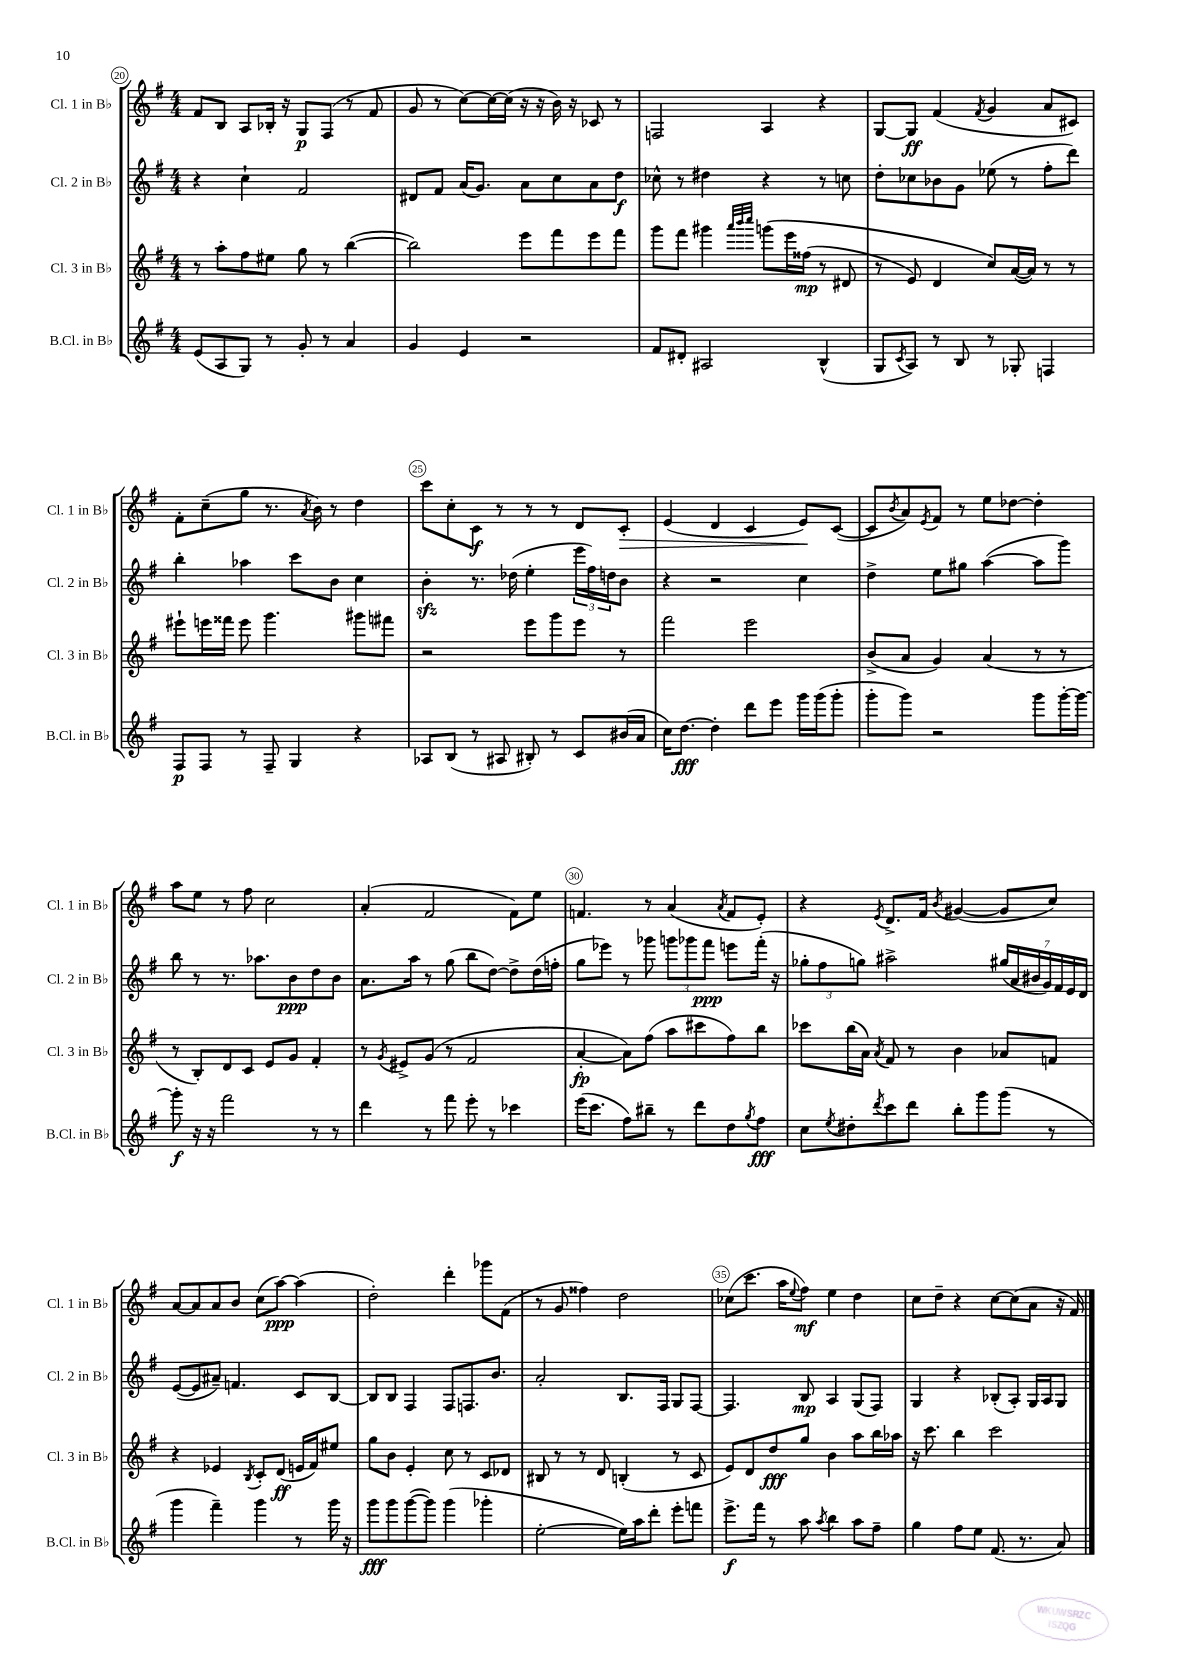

**kern	**dynam	**kern	**dynam	**kern	**dynam	**kern	**dynam
*part4	*part4	*part3	*part3	*part2	*part2	*part1	*part1
*staff4	*staff4	*staff3	*staff3	*staff2	*staff2	*staff1	*staff1
*I"B.Cl. in B♭	*	*I"Cl. 3 in B♭	*	*I"Cl. 2 in B♭	*	*I"Cl. 1 in B♭	*
*I'B.Cl. in B♭	*	*I'Cl. 3 in B♭	*	*I'Cl. 2 in B♭	*	*I'Cl. 1 in B♭	*
*clefG2	*	*clefG2	*	*clefG2	*	*clefG2	*
*k[f#]	*	*k[f#]	*	*k[f#]	*	*k[f#]	*
*M4/4	*	*M4/4	*	*M4/4	*	*M4/4	*
=20	=20	=20	=20	=20	=20	=20	=20
(8e/L	.	8r	.	4r	.	8f#/L	.
8A/	.	8aa'\L	.	.	.	8B/J	.
8G/J)	.	8ff#\	.	4cc`\	.	8A/L	.
8r	.	8ee#X\J	.	.	.	16B-X'/Jk	.
.	.	.	.	.	.	16r	.
8g'/	.	8gg\	.	2f#/	.	8G/L	p
8r	.	8r	.	.	.	(8F#/J	.
4a/	.	([4bb\	.	.	.	8r	.
.	.	.	.	.	.	8f#/	.
=21	=21	=21	=21	=21	=21	=21	=21
4g/	.	2bb\])	.	8d#X/L	.	8g/	.
.	.	.	.	8f#/J	.	8r	.
4e/	.	.	.	(16a/KL	.	[8cc\L)	.
.	.	.	.	8.g/J)	.	.	.
.	.	.	.	.	.	16cc\L_	.
.	.	.	.	.	.	(16cc\JJ]	.
2r	.	8eee\L	.	8a\L	.	16r	.
.	.	.	.	.	.	16r	.
.	.	8fff#\	.	8cc\	.	16b\)	.
.	.	.	.	.	.	16r	.
.	.	8eee\	.	8a\	.	8c-X/	.
.	.	8fff#\J	.	8dd\J	f	8r	.
=22	=22	=22	=22	=22	=22	=22	=22
8f#/L	.	8ggg\L	.	8cc-X^^\	.	2Fn/	.
8d#X'/J	.	8fff#\J	.	8r	.	.	.
2A#X/	.	4ggg#X\	.	4dd#X\	.	.	.
.	.	32qqaaa/LLL	.	.	.	.	.
.	.	32qqbbb/	.	.	.	.	.
.	.	32qqcccc/JJJ	.	.	.	.	.
.	.	(8gggn\L	.	4r	.	4A/	.
.	.	16eee\L	.	.	.	.	.
.	.	(16ff##X\JJ	mp	.	.	.	.
(4B^^/	.	8r	.	8r	.	4r	.
.	.	8d#X/	.	8ccn\	.	.	.
=23	=23	=23	=23	=23	=23	=23	=23
8G/L	.	8r	.	8dd'\L	.	[8G/L	.
8qc/	.	.	.	.	.	.	.
8A/J)	.	8e/)	.	8cc-X\	.	8G/J]	ff
8r	.	4d/	.	8b-X\	.	(4f#/	.
8B/	.	.	.	8g\J	.	.	.
.	.	.	.	.	.	8qf#/	.
8r	.	8cc/L)	.	(8ee-X\	.	4g/	.
8G-X'/	.	([16a/L	.	8r	.	.	.
.	.	16a/JJ])	.	.	.	.	.
4Fn/	.	8r	.	8ff#'\L	.	8a/L	.
.	.	8r	.	8ddd\J)	.	8c#X/J)	.
!!LO:LB:g=z
=24	=24	=24	=24	=24	=24	=24	=24
8F#/L	p	8eee#X`\L	.	4bb'\	.	8f#'\L	.
8F#/J	.	16eeen\L	.	.	.	(8cc~\	.
.	.	16fff##X\JJ	.	.	.	.	.
8r	.	8eee\	.	4aa-X\	.	8gg\J	.
8F#~/	.	4.ggg\	.	.	.	8.r	.
4G/	.	.	.	8ccc\L	.	.	.
.	.	.	.	.	.	8qa/	.
.	.	.	.	.	.	16b\)	.
.	.	.	.	8b\J	.	8r	.
4r	.	8ggg#X\L	.	4cc\	.	4dd\	.
.	.	8fff#X\J	.	.	.	.	.
=25	=25	=25	=25	=25	=25	=25	=25
8A-X/L	.	2r	.	4bzz'\	.	8ccc\L	.
(8B/J	.	.	.	.	.	8cc'\	.
8r	.	.	.	8.r	.	8c\J	f
8A#X/	.	.	.	.	.	8r	.
.	.	.	.	(16dd-X\	.	.	.
8B#X'/)	.	8eee\L	.	4ee'\	.	8r	.
8r	.	8ggg\	.	.	.	8r	.
8c/L	.	8eee\J	.	24eee\LL	.	8d/L	.
.	.	.	.	24ff#\)	.	.	.
.	.	.	.	24ddn\J	.	.	.
!	!	!	!	!	!	!	!LO:HP:b
(16b#X/L	.	8r	.	8b\J	.	8c'/J	>
16a/JJ	.	.	.	.	.	.	.
=26	=26	=26	=26	=26	=26	=26	=26
16cc\KL)	.	2fff#\	.	4r	.	(4e/	.
[8.dd\J	fff	.	.	.	.	.	.
4dd'\]	.	.	.	2r	.	4d/	.
8ddd\L	.	2eee\	.	.	.	4c/	.
8eee\J	.	.	.	.	.	.	.
16ggg\LL	.	.	.	4cc\	.	8e/L)	.
(16ggg\J	.	.	.	.	.	.	.
8ggg'\J	.	.	.	.	.	([8c/J	]
=27	=27	=27	=27	=27	=27	=27	=27
8ggg'\L	.	(8b^/L	.	4dd^\	.	8c/L]	.
.	.	.	.	.	.	8qb/	.
8ggg\J)	.	8a/J	.	.	.	8a/)	.
.	.	.	.	.	.	8qe/	.
2r	.	4g/)	.	8ee\L	.	8f#/J	.
.	.	.	.	8gg#X\J	.	8r	.
.	.	(4a/	.	([4aa\	.	8ee\L	.
.	.	.	.	.	.	[8dd-X\J	.
8ggg\L	.	8r	.	8aa\L]	.	4dd-'\]	.
[16ggg'\L	.	8r	.	8ggg\J)	.	.	.
16ggg\JJ_	.	.	.	.	.	.	.
!!LO:LB:g=z
=28	=28	=28	=28	=28	=28	=28	=28
8ggg'\]	f	8r	.	8bb\	.	8aa\L	.
16r	.	8B'/L)	.	8r	.	8ee\J	.
16r	.	.	.	.	.	.	.
2fff#\	.	8d/	.	8.r	.	8r	.
.	.	8c/J	.	.	.	8ff#\	.
.	.	.	.	8.aa-X\L	.	.	.
.	.	8e/L	.	.	.	2cc\	.
.	.	8g/J	.	8b\	ppp	.	.
8r	.	4f#'/	.	8dd\	.	.	.
8r	.	.	.	8b\J	.	.	.
=29	=29	=29	=29	=29	=29	=29	=29
4ddd\	.	8r	.	8.a\L	.	(4a'/	.
.	.	8qg/	.	.	.	.	.
.	.	8e#X^/L	.	.	.	.	.
.	.	.	.	16aa\Jk	.	.	.
8r	.	(8g/J	.	8r	.	2f#/	.
8fff#\	.	8r	.	(8gg\	.	.	.
8eee'\	.	2f#/	.	8bb\L	.	.	.
8r	.	.	.	[8dd\J)	.	.	.
4ccc-X\	.	.	.	8dd^\L]	.	8f#\L)	.
.	.	.	.	(16dd\L	.	8ee\J	.
.	.	.	.	16ffn'\JJ	.	.	.
=30	=30	=30	=30	=30	=30	=30	=30
(16eee\KL	.	[4a'/	fp	8gg\L	.	4.fn/	.
8.ccc\J	.	.	.	.	.	.	.
.	.	.	.	8eee-X\J)	.	.	.
8ff#\L)	.	8a\L])	.	8r	.	.	.
8bb#X~\J	.	(8ff#\J	.	8ggg-X\	.	8r	.
8r	.	8aa\L	.	12gggn\L	.	(4a/	.
.	.	.	.	12ggg-X\	.	.	.
8ddd\L	.	8ccc#X\	.	.	.	.	.
.	.	.	.	12fff#\J	ppp	.	.
.	.	.	.	.	.	8qa/	.
8dd\	.	8ff#\)	.	8eeen\L	.	8f/L	.
8qgg/	.	.	.	.	.	.	.
8ff#\J	fff	8bb\J	.	(16fff#'\Jk	.	8e'/J)	.
.	.	.	.	16r	.	.	.
=31	=31	=31	=31	=31	=31	=31	=31
8cc\L	.	8ccc-X\L	.	12gg-X'\L	.	4r	.
.	.	.	.	12ff#\	.	.	.
8qee/	.	.	.	.	.	.	.
8dd#X'\	.	(16bb\L	.	.	.	.	.
.	.	.	.	12ggn\J)	.	.	.
.	.	16a\JJ)	.	.	.	.	.
8qddd/	.	8qa/	.	.	.	8qe/	.
8ccc\	.	8f#/	.	2aa#X^\	.	8.d^/L	.
8ddd\J	.	8r	.	.	.	.	.
.	.	.	.	.	.	16f#/Jk	.
.	.	.	.	.	.	8qb/	.
8bb'\L	.	4b\	.	.	.	([4g#X/	.
8ggg\	.	.	.	.	.	.	.
(8ggg\J	.	8a-X/L	.	(28gg#X/LL	.	8g#/L]	.
.	.	.	.	28a/	.	.	.
.	.	.	.	28b#X/	.	.	.
.	.	.	.	28g/)	.	.	.
8r	.	8fn/J	.	.	.	8cc/J)	.
.	.	.	.	28f#/	.	.	.
.	.	.	.	28e/	.	.	.
.	.	.	.	28d/JJ	.	.	.
!!LO:LB:g=z
=32	=32	=32	=32	=32	=32	=32	=32
4ggg\	.	4r	.	([8e/L	.	[8a/L	.
.	.	.	.	8e/]	.	8a/]	.
4fff#~\)	.	4e-X/	.	8a#X~/J)	.	8a/	.
.	.	.	.	4.fn/	.	8b/J	.
.	.	8qB/	.	.	.	.	.
4ggg\	.	8c'/L	.	.	.	(8cc\L	.
.	.	(8d/J	ff	.	.	[8aa\J)	ppp
8r	.	16en/LL	.	8c/L	.	(4aa\]	.
.	.	16f#/J)	.	.	.	.	.
16ggg\	.	8ee#X/J	.	[8B/J	.	.	.
16r	.	.	.	.	.	.	.
=33	=33	=33	=33	=33	=33	=33	=33
8ggg\L	fff	8gg\L	.	8B/L]	.	2dd'\)	.
8ggg\	.	8b\J	.	8B/J	.	.	.
([8ggg\	.	4e'/	.	4F#/	.	.	.
8ggg\J])	.	.	.	.	.	.	.
(4ggg\	.	8cc\	.	8F#/L	.	4ddd'\	.
.	.	8r	.	8.Fn/	.	.	.
4ggg-X'\	.	8c/L	.	.	.	8ggg-X\L	.
.	.	.	.	8.b/J	.	.	.
.	.	8d-X/J	.	.	.	(8f#\J	.
=34	=34	=34	=34	=34	=34	=34	=34
[2ee'\	.	8B#X/	.	2a'/	.	8r	.
.	.	8r	.	.	.	8g/	.
.	.	8r	.	.	.	4ff##X\)	.
.	.	8d/	.	.	.	.	.
16ee\LL])	.	(4Bn'/	.	8.B/L	.	2dd\	.
16aa\J	.	.	.	.	.	.	.
8ddd'\J	.	.	.	.	.	.	.
.	.	.	.	16F#/Jk	.	.	.
8eee'\L	.	8r	.	8G/L	.	.	.
8fffn\J	.	8c/	.	[8F#/J	.	.	.
=35	=35	=35	=35	=35	=35	=35	=35
8.eee^\L	f	8e/L)	.	4.F#/]	.	(8cc-X\L	.
.	.	8d/	.	.	.	8.ccc\J	.
16fff#\Jk	.	.	.	.	.	.	.
8r	.	8dd/	fff	.	.	.	.
.	.	.	.	.	.	16aa\KL	.
.	.	.	.	.	.	8qqee/	.
8aa\	.	8gg/J	.	8B/	mp	8ff#\J)	mf
8qaa/	.	.	.	.	.	.	.
4bb\	.	4b\	.	4A/	.	4ee\	.
8aa\L	.	8aa\L	.	(8G/L	.	4dd\	.
8ff#~\J	.	16bb\L	.	8F#/J)	.	.	.
.	.	16aa-X\JJ	.	.	.	.	.
=36	=36	=36	=36	=36	=36	=36	=36
4gg\	.	16r	.	4G/	.	8cc\L	.
.	.	8.ccc\	.	.	.	.	.
.	.	.	.	.	.	8dd~\J	.
8ff#\L	.	4bb\	.	4r	.	4r	.
8ee\J	.	.	.	.	.	.	.
(8.f#/	.	2ccc\	.	(8B-X'/L	.	[8cc\L	.
.	.	.	.	8A'/J)	.	(8cc\]	.
8.r	.	.	.	.	.	.	.
.	.	.	.	16G/LL	.	8a\J	.
.	.	.	.	16A/J	.	.	.
8a/)	.	.	.	8G/J	.	16r	.
.	.	.	.	.	.	16f#/)	.
==	==	==	==	==	==	==	==
*-	*-	*-	*-	*-	*-	*-	*-
